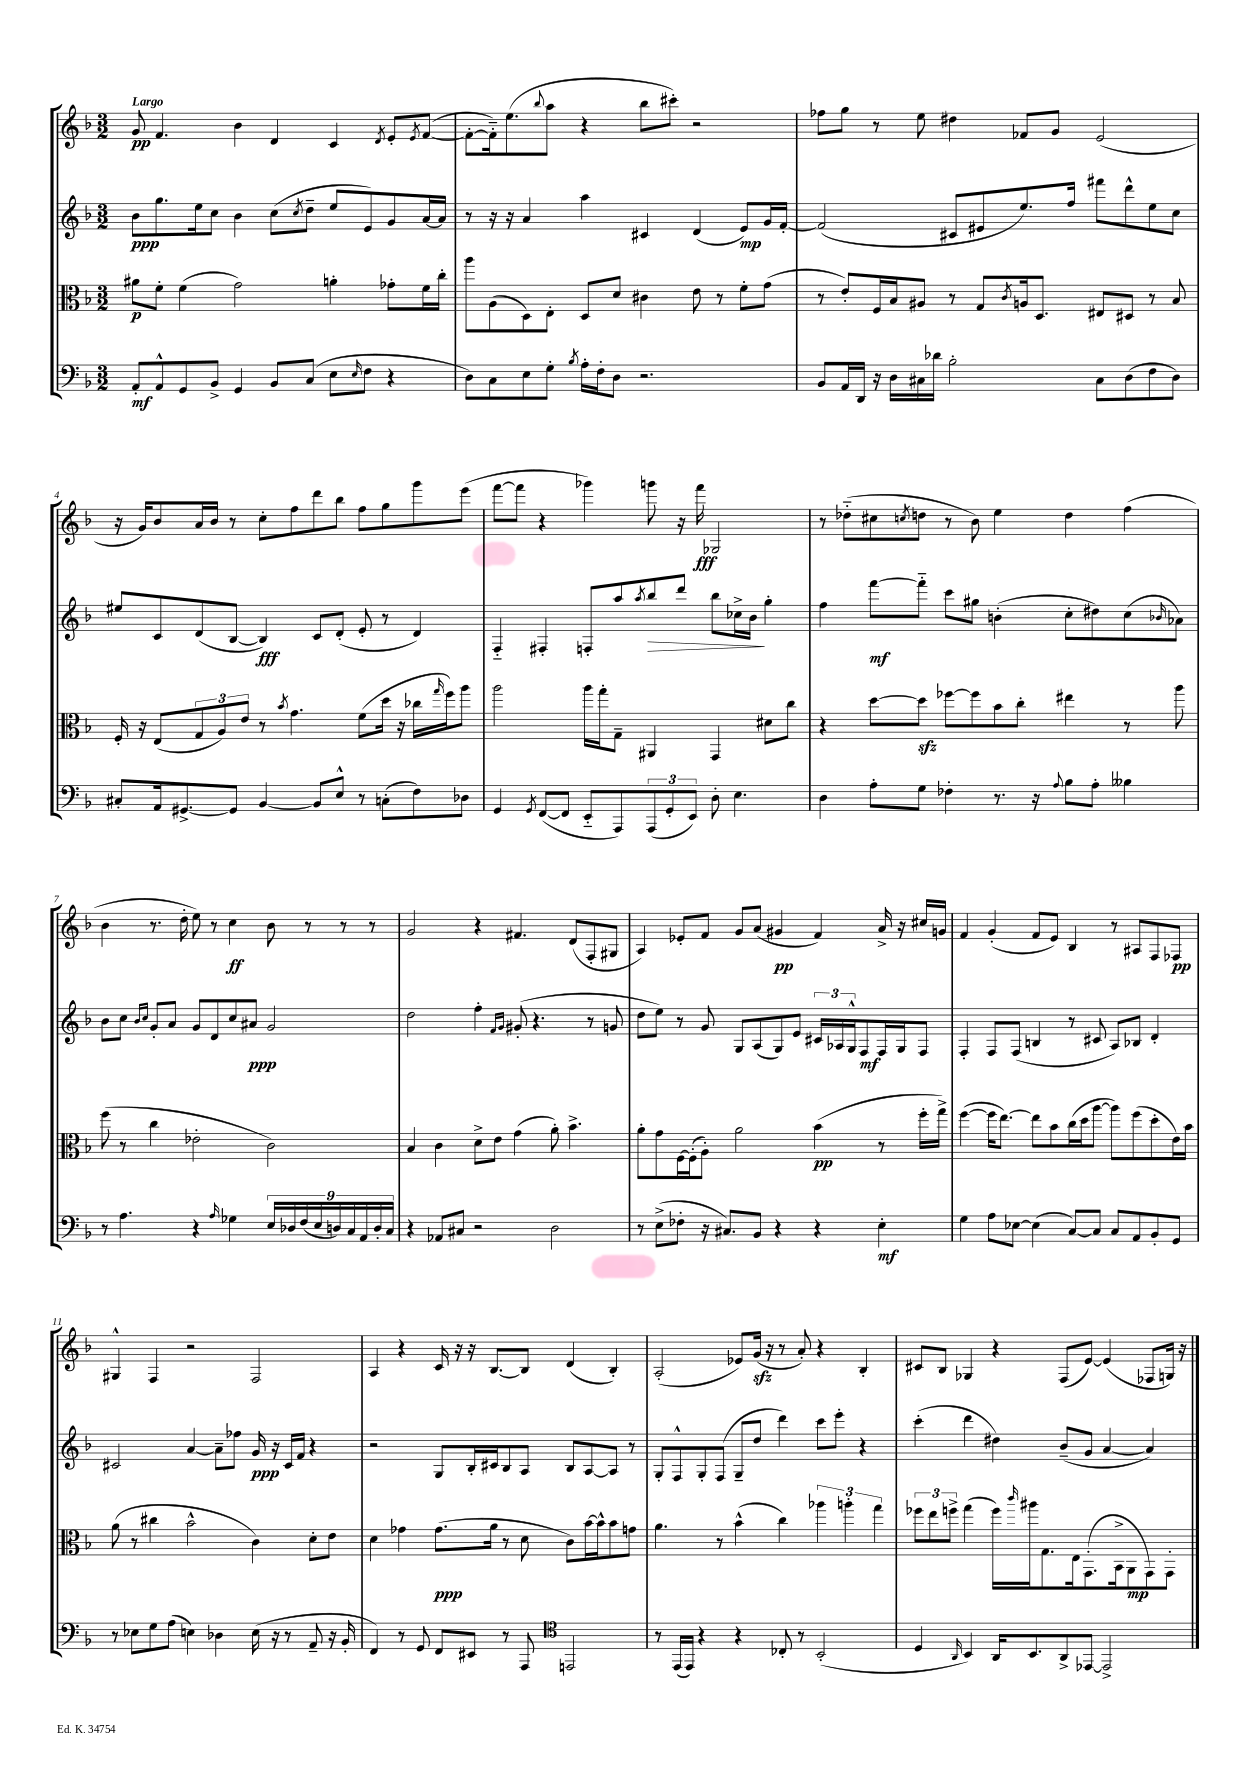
<<
\new StaffGroup <<
\new Staff = "s0" {
    \clef treble \key f \major \numericTimeSignature \time 3/2 \tempo "Largo"
    g'8\pp f'4. bes'4 d'4 c'4 \acciaccatura { d'8 } e'8-. \acciaccatura { e'8 } f'8~( |
    f'8~-. f'16-_) e''8.( \appoggiatura { bes''8 } a''8 r4 bes''8 cis'''8-.) r2 |
    fes''8 g''8 r8 e''8 dis''4 fes'8 g'8 e'2( |
    r16 g'16) bes'8 a'16 bes'16 r8 c''8-. f''8 d'''8 bes''8 f''8 g''8 g'''8 e'''8( |
    f'''8~ f'''8 r4 ges'''4) g'''8 r16 f'''16\fff ges2 |
    r8 des''8-_( cis''8 \acciaccatura { c''8 } d''8 r8 bes'8) e''4 d''4 f''4( |
    bes'4 r8. d''16-. e''8) r8 c''4\ff bes'8 r8 r8 r8 |
    g'2 r4 fis'4. d'8( f8-. gis8 |
    a4) ees'8-. f'8 g'8 a'8( gis'4\pp f'4) a'16-> r16 cis''16 g'16 |
    f'4 g'4-.( f'8 e'8) bes4 r8 ais8 f8 fes8\pp |
    gis4-^ f4 r2 f2 |
    a4 r4 c'16 r16 r16 bes8.~ bes8 d'4( bes4-.) |
    a2-.( ees'8) g'16\sfz( r16 r8 a'8-.) r4 bes4-. |
    cis'8 bes8 ges4 r4 f8( e'8~) e'4( fes8 g16) r16 \bar "|." |
}
\new Staff = "s1" {
    \clef treble \key f \major \numericTimeSignature \time 3/2
    bes'8\ppp g''8. e''16 c''8 bes'4 c''8( \acciaccatura { c''8 } d''8-- e''8 e'8) g'8 a'16~ a'16 |
    r8 r16 r16 a'4 a''4 cis'4 d'4( e'8\mp) g'16 f'16~-. |
    f'2( cis'8 eis'8 e''8.) f''16 fis'''8 d'''8-^ e''8 c''8 |
    eis''8 c'8 d'8( bes8~ bes4\fff) c'8 d'8-.( e'8-. r8 d'4) |
    f4-_ fis4-. f8-. a''8 \acciaccatura { a''8 } bes''8\> d'''8 bes''8 ces''16-> bes'16\! g''4-. |
    f''4 f'''8~\mf f'''8-_ c'''8 gis''8 b'4-.( c''8-. dis''8) c''8( \grace { bes'16 } aes'8) |
    bes'8 c''8 \grace { bes'16 c''16 } g'8-. a'8 g'8 d'8 c''8 ais'8\ppp g'2 |
    d''2 f''4-. \grace { f'16 g'16 } gis'8-.( r4. r8 g'8 |
    d''8 e''8) r8 g'8 g8 a8( g8) e'8 \tuplet 3/2 { cis'16 aes16 g16-^ } f8\mf f16 g16 f8 |
    f4-. f8 f8( b4 r8 cis'8 a8) bes8 d'4-. |
    cis'2 a'4~ a'8-- fes''8 g'16\ppp r16 cis'16 f'16 r4 |
    r2 g8 bes16-. cis'16 bes8 a8 bes8 a8~ a8 r8 |
    g8-. f8-^ g8-. f8( g8-- d''8 d'''4) c'''8 e'''8-. r4 |
    c'''4-.( d'''4 dis''4) bes'8--( g'8 a'4~ a'4) \bar "|." |
}
\new Staff = "s2" {
    \clef alto \key f \major \numericTimeSignature \time 3/2
    ais'8\p f'8-. f'4( g'2) a'4-. ges'8-. f'16 c''16-. |
    a''8 a8( d8) e8-. d8 d'8 cis'4 e'8 r8 f'8-. g'8( |
    r8 e'8-.) f16 bes16 ais8 r8 g8 \acciaccatura { c'8 } a16 d8. eis8 dis8 r8 bes8 |
    f16-. r16 e8( \tuplet 3/2 { g8 a8) e'8 } r8 \acciaccatura { bes'8 } g'4. f'8( d''16 r16 ces''16 \grace { g''16 } f''16) a''8 |
    a''2 a''16 g''16-. g8-- ais,4 g,4 dis'8 c''8 |
    r4 d''8~ d''8\sfz fes''8~ fes''8 bes'8 c''8-. eis''4 r8 a''8 |
    f''8( r8 c''4 ees'2-. c'2) |
    bes4 c'4 d'8-> e'8 g'4( a'8-.) bes'4.-> |
    a'8-. g'8 f16~ f16-.( a8-.) a'2 bes'4\pp( r8 f''16-. g''16->) |
    f''4~( f''16 e''8.~) e''8 bes'8 c''16( d''16 a''8~ a''8) f''8( d''8-. e'16) bes'16 |
    a'8( r8 cis''4 bes'2-^ c'4) d'8-. e'8 |
    d'4 ges'4 ges'8.\ppp( a'16 r8 d'8 c'8) bes'16~ bes'16-^ bes'8 g'8 |
    a'4. r8 bes'4-^( c''4) \tuplet 3/2 { aes''4 a''4-. g''4 } |
    \tuplet 3/2 { fes''8 e''8 f''8-> } g''4( f''16) \grace { c'''16 } ais''16 g8. e16 g,8.-.( bes,16-> a,8\mp g,8) g,8-. \bar "|." |
}
\new Staff = "s3" {
    \clef bass \key f \major \numericTimeSignature \time 3/2
    a,8-.\mf a,8-^ g,8 bes,8-> g,4 bes,8 c8( e8 \grace { e16 } f8 r4 |
    d8) c8 e8 g8-. \acciaccatura { bes8 } a16-. f16-. d8 r2. |
    bes,8 a,16 d,16 r16 d16 cis16 des'16 bes2-. cis8 d8( f8 d8) |
    cis8-. a,16 gis,8.~-> gis,8 bes,4~ bes,8 e8-^ r8 c8-.( f8) des8 |
    g,4 \acciaccatura { g,8 } f,8~( f,8 e,8-_ a,,8) \tuplet 3/2 { a,,8( g,8-. e,8) } d8-. e4. |
    d4 a8-. g8 fes4-. r8. r16 \appoggiatura { a8 } bes8 a8-. beses4 |
    r8 a4. r4 \grace { a16 } ges4 \tuplet 9/8 { e16 des16 f16( e16 d16) c16 a,16 d16-. c16 } |
    r4 aes,8 cis8 r2 d2 |
    r8 e8->( fes8-. r16 cis8.) bes,8 r4 r4 e4-.\mf |
    g4 a8 ees8~ ees4( c8~) c8 c8 a,8 bes,8-. g,8 |
    r8 ees8 g8 a8( e4) des4 e16( r16 r8 a,8-- r16 bes,16-. |
    f,4) r8 g,8 f,8 eis,8 r8 a,,8 \clef tenor e,2 |
    r8 e,16( e,16) r4 r4 ces8-. r8 bes,2-.( |
    d4 \grace { a,16 } bes,4) a,16 bes,8. a,8-> ees,8~ ees,2-> \bar "|." |
}
>>
>>
